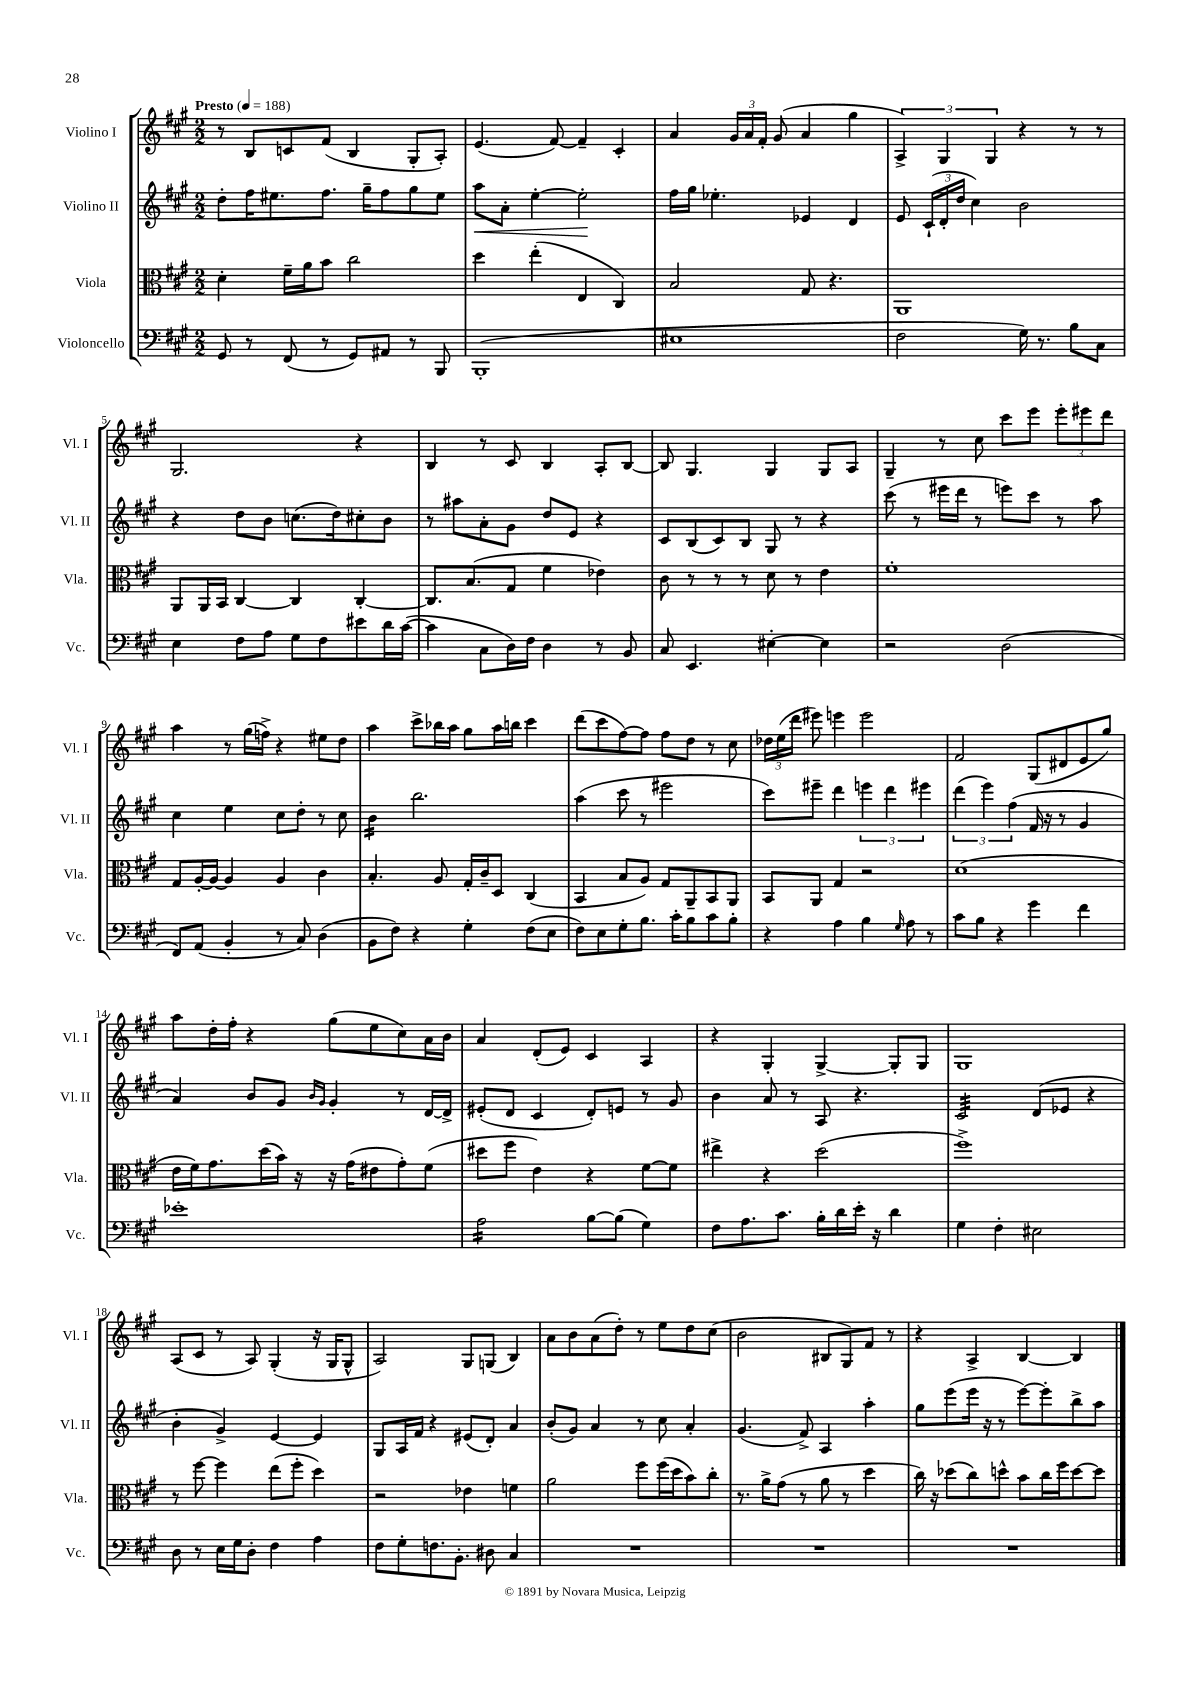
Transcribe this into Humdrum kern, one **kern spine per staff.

**kern	**kern	**kern	**dynam	**kern
*part4	*part3	*part2	*part2	*part1
*staff4	*staff3	*staff2	*staff2	*staff1
*I"Violoncello	*I"Viola	*I"Violino II	*	*I"Violino I
*I'Vc.	*I'Vla.	*I'Vl. II	*	*I'Vl. I
*clefF4	*clefC3	*clefG2	*	*clefG2
*k[f#c#g#]	*k[f#c#g#]	*k[f#c#g#]	*	*k[f#c#g#]
*M2/2	*M2/2	*M2/2	*	*M2/2
*MM188	*MM188	*MM188	*	*MM188
=1	=1	=1	=1	=1
!	!	!	!	!LO:TX:a:B:t=Presto
8GG#/	4d'\	8dd'\L	.	8r
8r	.	16ff#\K	.	8B/L
.	.	8.ee#X\	.	.
(8FF#/	16f#~\LL	.	.	8cn/
.	16a\J	.	.	.
8r	8b\J	8.ff#\J	.	(8f#/J
8GG#/L)	2cc#\	.	.	4B/
.	.	16gg#~\KL	.	.
8AA#X/J	.	8ff#\	.	.
8r	.	8gg#\	.	8G#'/L
8BBB/	.	8ee#\J	.	8A'/J)
=2	=2	=2	=2	=2
!	!	!	!LO:HP:b	!
(1BBB'	4dd\	8aa\L	<	(4.e/
.	.	8a'\J	.	.
.	(4ee'\	[4ee'\	.	.
.	.	.	.	[8f#/)
.	4E/	2ee'\]	.	4f#~/]
.	4C#/)	.	.	4c#'/
.	.	.	[	.
=3	=3	=3	=3	=3
1E#X	2B/	16ff#\LL	.	4a/
.	.	16gg#\JJ	.	.
.	.	4.ee-X'\	.	.
.	.	.	.	24g#/LL
.	.	.	.	24a/
.	.	.	.	24f#'/JJ
.	.	.	.	(8g#/
.	8G#/	4e-X/	.	4a/
.	4.r	.	.	.
.	.	4d/	.	4gg#\
=4	=4	=4	=4	=4
2F#\	1AA	8e/	.	6A^/)
.	.	(24c#`/LL	.	.
.	.	24d'/	.	6G#/
.	.	24dd/JJ	.	.
.	.	4cc#\)	.	.
.	.	.	.	6G#/
16G#\)	.	2b\	.	4r
8.r	.	.	.	.
8B\L	.	.	.	8r
8C#\J	.	.	.	8r
!!LO:LB:g=z
=5	=5	=5	=5	=5
4E\	8AA/L	4r	.	2.G#/
.	16AA/L	.	.	.
.	16BB/JJ	.	.	.
8F#\L	[4C#/	8dd\L	.	.
8A\J	.	8b\J	.	.
8G#\L	4C#/]	(8.ccn\L	.	.
8F#\	.	.	.	.
.	.	16dd\k)	.	.
8e#X\	[4C#'/	8cc#X'\	.	4r
16d\L	.	8b\J	.	.
([16c#\JJ	.	.	.	.
=6	=6	=6	=6	=6
4c#\]	8.C#/L]	8r	.	4B/
.	.	8aa#X\L	.	.
.	(8.B/	.	.	.
8C#\L	.	8a'\	.	8r
16D\L)	8G#/J	8g#\J	.	8c#/
16F#\JJ	.	.	.	.
4D\	4f#\	8dd/L	.	4B/
.	.	8e/J	.	.
8r	4e-X\)	4r	.	8A'/L
8BB/	.	.	.	[8B/J
=7	=7	=7	=7	=7
8C#/	8c#\	8c#/L	.	8B/]
4.EE/	8r	(8B/	.	4.G#/
.	8r	8c#/)	.	.
.	8r	8B/J	.	.
[4E#X'\	8d\	8G#/	.	4G#/
.	8r	8r	.	.
4E#\]	4e\	4r	.	8G#/L
.	.	.	.	8A/J
=8	=8	=8	=8	=8
2r	1f#'	(8ccc#\	.	4G#~/
.	.	8r	.	.
.	.	16eee#X\LL	.	8r
.	.	16ddd\JJ	.	.
.	.	8r	.	8cc#\
(2D\	.	8eeen\L)	.	8ccc#\L
.	.	8ccc#\J	.	8eee\J
.	.	8r	.	12eee'\L
.	.	.	.	12eee#X\
.	.	8aa\	.	.
.	.	.	.	12ddd\J
!!LO:LB:g=z
=9	=9	=9	=9	=9
8FF#/L)	8G#/L	4cc#\	.	4aa\
(8AA/J	[16A'/L	.	.	.
.	16A/JJ_	.	.	.
4BB'/	4A/]	4ee\	.	8r
.	.	.	.	(16gg#\LL
.	.	.	.	16ffn^\JJ)
8r	4A/	8cc#\L	.	4r
8C#/)	.	8dd'\J	.	.
(4D\	4c#\	8r	.	8ee#X\L
.	.	8cc#\	.	8dd\J
=10	=10	=10	=10	=10
*	*	*tremolo	*	*
8BB\L	4.B'/	16b\LL	.	4aa\
.	.	16b\	.	.
8F#\J)	.	16b\	.	.
.	.	16b\JJ	.	.
*	*	*Xtremolo	*	*
4r	.	2.bb\	.	8ccc#^\L
.	8A/	.	.	16bb-X\L
.	.	.	.	16aa\JJ
4G#'\	16G#'/LL	.	.	8gg#\L
.	16c#~/J	.	.	.
.	8D/J	.	.	16aa\L
.	.	.	.	16bbn\JJ
(8F#\L	(4C#/	.	.	4ccc#\
8E\J	.	.	.	.
=11	=11	=11	=11	=11
8F#\L)	4BB/	(4aa\	.	(8ddd\L
8E\	.	.	.	8ccc#\
8G#'\	8B/L	8ccc#\	.	[8ff#\)
8.B\J	8A/J)	8r	.	8ff#\J]
.	8G#/L	2eee#X\	.	8ff#\L
16c#'\KL	.	.	.	.
8B\	8AA~/	.	.	8dd\J
8c#\	8BB/	.	.	8r
8B'\J	8AA/J	.	.	8cc#\
=12	=12	=12	=12	=12
4r	8BB/L	8ccc#\L)	.	24dd-X\LL
.	.	.	.	(24ee\
.	.	.	.	24ddd\JJ
.	8AA/J	8eee#X~\J	.	8eee#X\)
4A\	4G#/	4ddd\	.	4eeen\
4B\	2r	6eeen\	.	2eee\
.	.	6ddd\	.	.
16qqG#/	.	.	.	.
8A\	.	.	.	.
.	.	6eee#X\	.	.
8r	.	.	.	.
=13	=13	=13	=13	=13
8c#\L	(1d	(6ddd\	.	2f#/
8B\J	.	.	.	.
.	.	6eee\)	.	.
4r	.	.	.	.
.	.	(6ff#\	.	.
4g#\	.	16f#/	.	(8G#/L
.	.	16r	.	.
.	.	8r	.	8d#X/
4f#\	.	4g#/	.	8e/
.	.	.	.	8gg#/J)
!!LO:LB:g=z
=14	=14	=14	=14	=14
1e-X'	16e\LL	4a/)	.	8aa\L
.	16f#\J)	.	.	.
.	8.g#\	.	.	16dd'\L
.	.	.	.	16ff#'\JJ
.	.	8b/L	.	4r
.	(16dd\L	.	.	.
.	16b\JJ)	8g#/J	.	.
.	16r	.	.	.
.	.	16qqb/LL	.	.
.	.	16qqg#/JJ	.	.
.	16r	4g#'/	.	(8gg#\L
.	(16g#\KL	.	.	.
.	8e#X\	.	.	8ee\
.	8g#'\)	8r	.	8cc#\)
.	(8f#\J	[16d/LL	.	16a\L
.	.	16d^/JJ]	.	16b\JJ
=15	=15	=15	=15	=15
*tremolo	*	*	*	*
16A\LL	8dd#X\L	(8e#X'/L	.	4a/
16A\	.	.	.	.
16A\	8ff#\J	8d/J	.	.
16A\	.	.	.	.
16A\	4e\)	4c#/	.	(8d'/L
16A\	.	.	.	.
16A\	.	.	.	8e/J)
16A\JJ	.	.	.	.
*Xtremolo	*	*	*	*
[8B\L	4r	8d'/L)	.	4c#/
(8B\J]	.	8en/J	.	.
4G#\)	[8f#\L	8r	.	4A/
.	8f#\J]	8g#/	.	.
=16	=16	=16	=16	=16
8F#\L	4ee#X^\	4b\	.	4r
8.A\	.	.	.	.
.	4r	8a/	.	4G#'/
8.c#\J	.	.	.	.
.	.	8r	.	.
16B'\LL	(2dd\	8A/	.	[4G#^/
16d\	.	.	.	.
16e'\JJ	.	4.r	.	.
16r	.	.	.	.
4d\	.	.	.	8G#'/L]
.	.	.	.	8G#/J
=17	=17	=17	=17	=17
*	*	*tremolo	*	*
4G#\	1ff#^)	32c#/LLL	.	1G#
.	.	32c#/	.	.
.	.	32c#/	.	.
.	.	32c#/	.	.
.	.	32c#/	.	.
.	.	32c#/	.	.
.	.	32c#/	.	.
.	.	32c#/	.	.
4F#'\	.	32c#/	.	.
.	.	32c#/	.	.
.	.	32c#/	.	.
.	.	32c#/	.	.
.	.	32c#/	.	.
.	.	32c#/	.	.
.	.	32c#/	.	.
.	.	32c#/JJJ	.	.
*	*	*Xtremolo	*	*
2E#X\	.	(8d/L	.	.
.	.	8e-X/J	.	.
.	.	4r	.	.
!!LO:LB:g=z
=18	=18	=18	=18	=18
8D\	8r	4b'\	.	(8A/L
8r	[8ff#\	.	.	8c#/J
16E\LL	4ff#\]	4g#^/)	.	8r
16G#\J	.	.	.	.
8D'\J	.	.	.	8A/)
4F#\	(8ee\L	[4e/	.	(4G#'/
.	8ff#'\J	.	.	.
4A\	4dd\)	4e/]	.	16r
.	.	.	.	16G#/KL
.	.	.	.	8G#^^/J
=19	=19	=19	=19	=19
8F#\L	2r	8G#/L	.	2A/)
8G#'\	.	16A/L	.	.
.	.	16f#/JJ	.	.
8.Fn\	.	4r	.	.
8.BB'\J	.	.	.	.
.	4e-X\	(8e#X/L	.	8G#/L
8D#X\	.	8d'/J)	.	(8Gn/J
4C#/	4fn\	4a/	.	4B/)
=20	=20	=20	=20	=20
1r	2a\	(8b'/L	.	8a\L
.	.	8g#/J)	.	8b\
.	.	4a/	.	(8a\
.	.	.	.	8dd'\J)
.	8ff#\L	8r	.	8r
.	(16ff#\L	8cc#\	.	8ee\L
.	16dd\J	.	.	.
.	8b\)	4a'/	.	8dd\
.	8cc#'\J	.	.	(8cc#\J
=21	=21	=21	=21	=21
1r	8.r	(4.g#/	.	2b\
.	16a^\KL	.	.	.
.	(8g#\J	.	.	.
.	8r	8f#^/)	.	.
.	8a\	4A/	.	8B#X/L
.	8r	.	.	8G#/)
.	4dd\	4aa'\	.	8f#/J
.	.	.	.	8r
=22	=22	=22	=22	=22
1r	16cc#\)	8gg#\L	.	4r
.	16r	.	.	.
.	(8dd-X\L	(8eee\	.	.
.	8cc#\)	16eee\Jk	.	4A^/
.	.	16r	.	.
.	8ddn^^\J	8r	.	.
.	8b\L	[8eee\L)	.	[4B/
.	16cc#\L	8eee'\]	.	.
.	16ff#\J	.	.	.
.	[8dd\	8bb^\	.	4B/]
.	8dd\J]	8aa\J	.	.
==	==	==	==	==
*-	*-	*-	*-	*-
